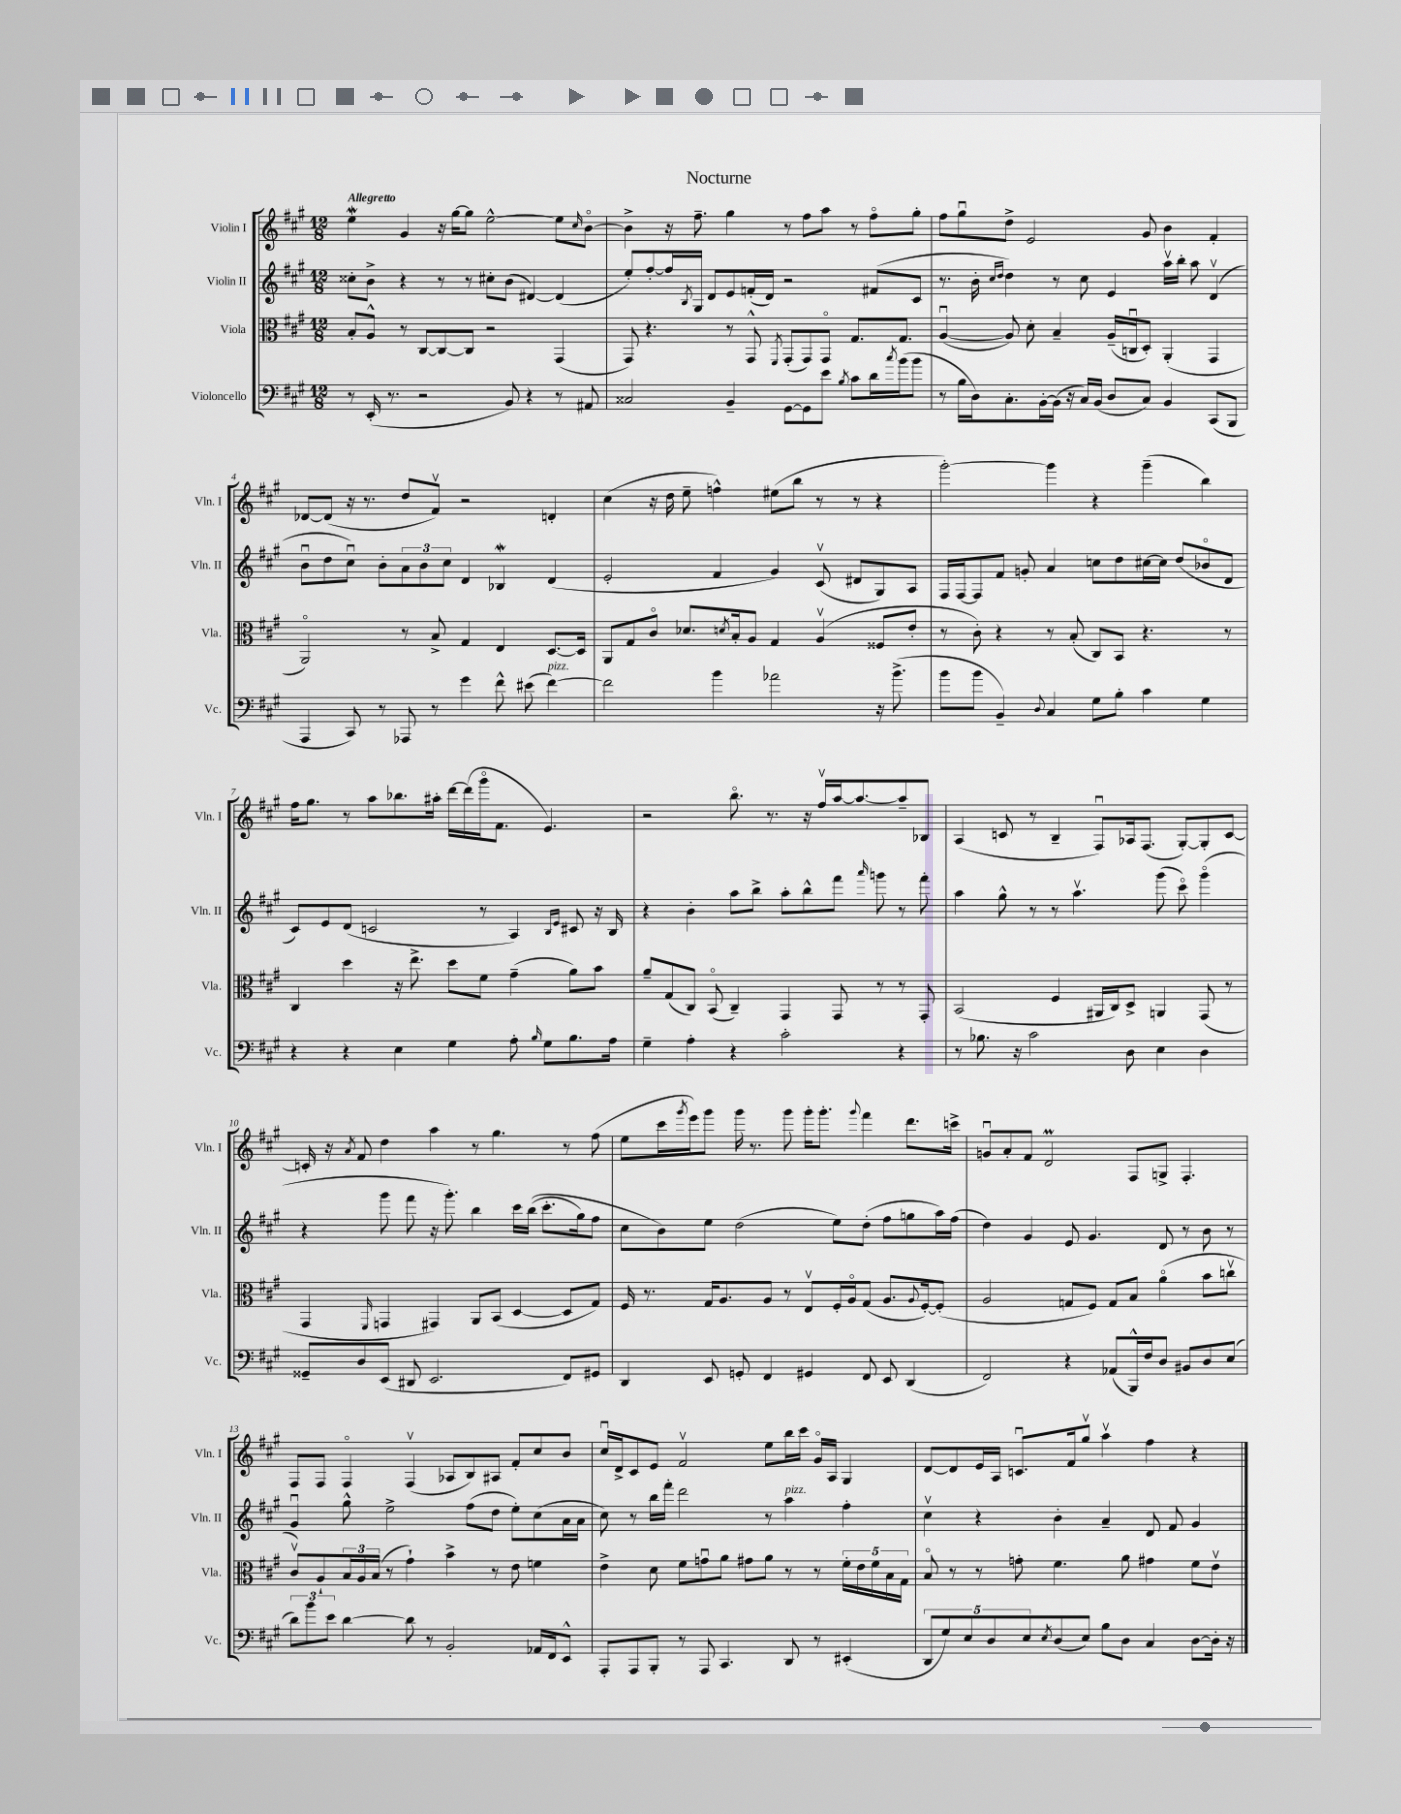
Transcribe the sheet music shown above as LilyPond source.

\header { title = "Nocturne" }
<<
\new StaffGroup <<
\new Staff = "s0" \with { instrumentName = "Violin I" shortInstrumentName = "Vln. I" } {
    \clef treble \key a \major \numericTimeSignature \time 12/8 \tempo "Allegretto"
    e''4\mordent gis'4 r16 gis''16~ gis''8 e''2~-^ e''8 \grace { cis''16 } b'8~\flageolet |
    b'4-> r16 fis''8.-- gis''4 r8 fis''8 a''8 r8 fis''8\flageolet gis''8-. |
    fis''8 gis''8\downbow d''8-> e'2 gis'8 b'4 fis'4-. |
    des'8~ des'8( r16 r8. d''8 fis'8\upbow) r2 d'4-. |
    cis''4( r16 d''16 e''8-- f''4-^) eis''8( b''8 r8 r8 r4 |
    gis'''2~-.) gis'''4 r4 gis'''4--( b''4) |
    fis''16 gis''8. r8 a''8 bes''8. ais''16-. d'''16~ d'''16( gis'''16\flageolet fis'8. e'4.) |
    r2 b''8.\flageolet r8. r16 fis''16\upbow a''16~ a''8.~ a''8-- bes8 |
    a4( c'8 r8 b4-- fis8\downbow) aes16 fis8.( gis8~-.) gis8-. c'8~ |
    c'16-. r16 \acciaccatura { a'8 } fis'8 d''4 a''4 r8 gis''4. r8 fis''8( |
    e''8 cis'''16 \acciaccatura { gis'''8 } e'''16) gis'''8 gis'''16 r8. gis'''8 gis'''16-. gis'''8.-. \appoggiatura { gis'''8 } fis'''4 d'''8. c'''16-> |
    g'8\downbow a'8-. fis'8 d'2\prall fis8 g8-> fis4.-. |
    fis8 fis8 fis4\flageolet fis4\upbow( aes8 b8) ais8 fis'8-. cis''8 b'8 |
    cis''16\downbow d'16-> cis'8 e'8 fis'2\upbow e''8 b''16 cis'''16 gis'16\flageolet a16 gis4 |
    d'8~ d'8 e'16 a16 c'8.\downbow fis'16 gis''8\upbow a''4\upbow fis''4 r4 \bar "|." |
}
\new Staff = "s1" \with { instrumentName = "Violin II" shortInstrumentName = "Vln. II" } {
    \clef treble \key a \major \numericTimeSignature \time 12/8
    cisis''8-. b'8-> r4 r8 r8 cis''8-. b'8( dis'4~) dis'4( |
    e''8-.) fis''8~-. fis''16 \acciaccatura { b8 } gis16 d'8 e'8 f'16-.( d'16) r2 fis'8( cis'8 |
    r8. b'16-. \grace { cis''16 d''16 } d''4) r8 cis''8 e'4 a''16\upbow b''16-. a''8 d'4\upbow( |
    b'8\downbow d''8 cis''8\downbow) b'8-. \tuplet 3/2 { a'8 b'8 cis''8 } d'4 bes4\mordent d'4( |
    e'2-. fis'4 gis'4) cis'8\upbow( dis'8 gis8) a8 |
    fis16 fis16~ fis8 fis'8 g'8-. a'4 c''8 d''8 cis''16~ cis''16 d''8( bes'8\flageolet d'8 |
    cis'8) e'8 d'8( c'2 r8 a4) \grace { b16 e'16 } cis'8 r16 b16 |
    r4 b'4-. a''8 b''8-> a''8-. b''8-^ fis'''8 \grace { a'''16 } g'''8 r8 fis'''8-. |
    a''4 gis''8-^ r8 r8 a''4.\upbow gis'''8( cis'''8\flageolet) gis'''4\flageolet( |
    r4 gis'''8 fis'''8 r16 gis'''8.-.) b''4 cis'''16 b''16(\( cis'''8.-. gis''16) fis''8 |
    cis''8 b'8\) e''8 d''2( e''8) d''8-.( fis''8 g''8 a''16) fis''16( |
    d''4) gis'4 e'8 gis'4. d'8 r8 b'8 r8 |
    gis'4\downbow gis''8-^ e''2-> fis''8( d''8 e''8-.) cis''8( a'16 a'16 |
    cis''8) r8 b''16 fis'''16-. d'''2 r8 a''4^\markup { \italic "pizz." } fis''4-. |
    cis''4\upbow r4 b'4-. a'4-- d'8 fis'8 gis'4 \bar "|." |
}
\new Staff = "s2" \with { instrumentName = "Viola" shortInstrumentName = "Vla." } {
    \clef alto \key a \major \numericTimeSignature \time 12/8
    b8-. a8-^ r8 cis8~ cis8~ cis8 r2 gis,4( |
    gis,8) r4. r8 gis,8-^ \acciaccatura { fis,8 } gis,8-.( gis,8) gis,8\flageolet gis8. gis8. |
    a4~\downbow( a8) d'8-. b4-- a16--( c16\downbow d8-.) a,4-.( gis,4 |
    a,2\flageolet) r8 b8-> gis4 e4 d8.~ d16 |
    a,8 gis8 cis'8\flageolet des'8. \acciaccatura { d'8 } b16-. a8 gis4 a4\upbow( fisis8 e'8-. |
    r8 cis'8-.) r4 r8 b8-.( cis8) b,8 r4. r8 |
    cis4 d''4 r16 e''8.-> d''8 fis'8 gis'4--( a'8) b'8 |
    a'8-- gis8( cis8) b,8\flageolet( cis4--) gis,4 gis,8 r8 r8 gis,8-. |
    b,2( fis4 ais,16 cis16) d8-> a,4 gis,8( r8 |
    gis,4 \grace { fis,16 } g,4 gis,4) a,8 b,8( d4~ d8 gis8) |
    fis16 r8. gis16 a8. a8 r8 e8\upbow fis16-. a16\flageolet gis8( a8. \appoggiatura { a8 } fis16~-.) fis8-.( |
    a2 g8 fis8) g8 b8 a'4\flageolet( b'8 c''8\upbow |
    cis'8\upbow) a8-! \tuplet 3/2 { b16 a16 b16( } r8 gis'4-!) b'4-> r8 e'8 f'4 |
    e'4-> d'8 fis'8 g'8\downbow a'8 gis'8 a'8 r8 r8 \tuplet 5/4 { fis'16-. e'16 fis'16 b16 gis16 } |
    b8\flageolet r8 r8 g'8-. fis'4. a'8 gis'4 fis'8 e'8\upbow \bar "|." |
}
\new Staff = "s3" \with { instrumentName = "Violoncello" shortInstrumentName = "Vc." } {
    \clef bass \key a \major \numericTimeSignature \time 12/8
    r8 e,16-.( r8. r2 b,8) r4 r8 ais,8 |
    cisis2 b,4-- gis,8~ gis,8 e'8 \acciaccatura { b8 } cis'8 d'16 \acciaccatura { cis''8 } b'16( b'8 |
    r8 b16 d16) cis8.-. b,16~-. b,16( r16 cis16) b,16( d8 cis8) b,4 cis,8( b,,8 |
    a,,4 cis,8) r8 aes,,8 r8 gis'4 fis'8-^ eis'8( fis'4~^\markup { \italic "pizz." }) |
    fis'2 b'4 aes'2 r16 b'8.->( |
    b'8 b'8 b,4--) \appoggiatura { d8 } cis4 gis8 b8-. cis'4 gis4 |
    r4 r4 e4 gis4 a8-. \grace { b16 } gis8 b8. a16 |
    gis4-- a4-. r4 cis'2-. r4 |
    r8 bes8. r16 cis'2 d8 e4 d4 |
    gisis,8-- d8 e,8( dis,8 e,2. fis,8) gis,8 |
    d,4 e,8 g,8-. fis,4 gis,4 fis,8 e,8 d,4( |
    fis,2) r4 aes,8( b,,16-^) fis16 d8 bis,8 d8 e8( |
    \tuplet 3/2 { d'8) b'8 e'8 } d'4~ d'8 r8 b,2-. aes,16 fis,16 e,8-^ |
    a,,8-. a,,8 b,,8-. r8 a,,8 cis,4. d,8 r8 eis,4-.( |
    \tuplet 5/4 { d,8 gis8) e8 d8 e8 } \acciaccatura { e8 } d8( e8) b8 d8 cis4 d8~ d16-. r16 \bar "|." |
}
>>
>>
